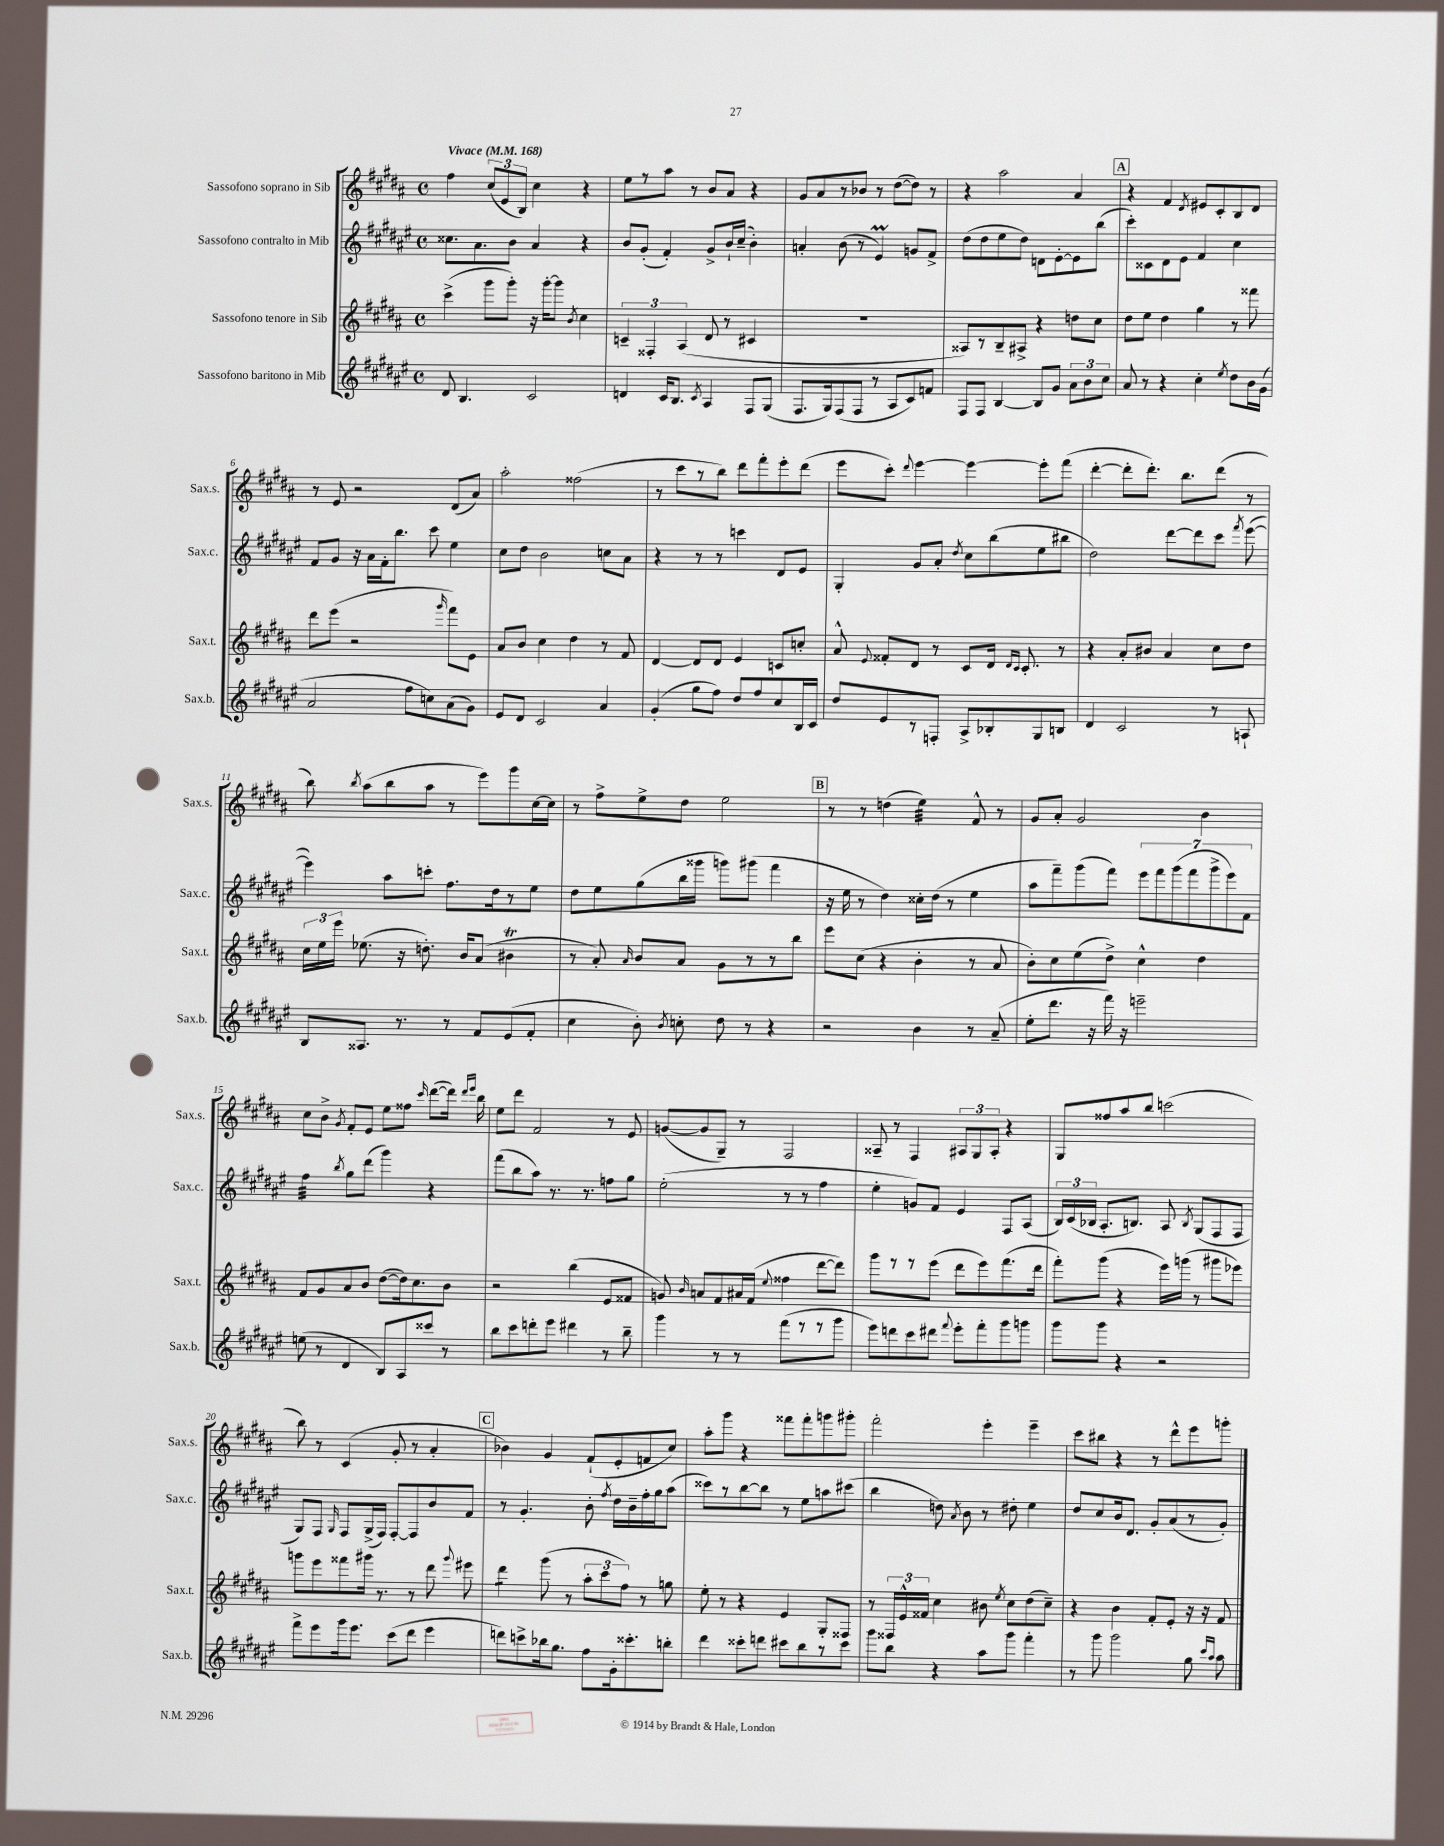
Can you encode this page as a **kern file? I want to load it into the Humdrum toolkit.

**kern	**kern	**kern	**kern
*staff4	*staff3	*staff2	*staff1
*clefG2	*clefG2	*clefG2	*clefG2
*k[f#c#g#d#a#e#]	*k[f#c#g#d#a#]	*k[f#c#g#d#a#e#]	*k[f#c#g#d#a#]
*M4/4	*M4/4	*M4/4	*M4/4
*met(c)	*met(c)	*met(c)	*met(c)
*MM168	*MM168	*MM168	*MM168
8d#	(4ccc#^	8.cc##	4ff#
4.B	.	.	.
.	.	8.a#	.
.	8ggg#	.	(12cc#
.	.	.	12e
.	8ggg#')	8b	.
.	.	.	12B)
2c#	16r	4a#	4cc#
.	[16ggg#'	.	.
.	8ggg#]	.	.
.	8qb	.	.
.	4cc#	4r	4r
=	=	=	=
4d	6c~	8b	8ee
.	.	(8g#'	8r
.	6F##'	.	.
16c#	.	4f#')	8aa#
8.B	.	.	.
.	(6A#	.	.
.	.	.	8r
8qc#	.	.	.
4A#	8d#	8g#^	8b
.	8r	16b`	8a#
.	.	(16cc#~	.
8F#	4c#	4b')	4r
(8G#	.	.	.
=	=	=	=
8.F#	1r	4a'	8g#
.	.	.	8a#
16G#)	.	.	.
(8F#	.	(8b	8r
8F#	.	8r	8b-
8r	.	4e#)	8r
8A#	.	.	([8dd#
8c#)	.	8g	8dd#])
8f	.	8f#^	8r
=	=	=	=
8F#	8A##)	(8dd#	4r
8F#	8r	8dd#	.
[4B	8B~	8ee#	2aa#
.	8A#^	8dd#)	.
8B]	4r	8d	.
8g#	.	[8e#'	.
12a#	8dd	8e#]	4a#
12b	.	.	.
.	8cc#	(8bb	.
12cc#	.	.	.
=	=	=	=
8a#	8dd#	8ccc#')	4r
8r	8ee	8c##	.
4r	4dd#	8d#	4f#
.	.	8e#	.
.	.	.	8qd#
4cc#'	4gg#	4f#	8e#
.	.	.	8c#'
8qee#	.	.	.
8dd#	8r	4cc#	8B
16b	8fff##	.	8d#
(16g#	.	.	.
=	=	=	=
2a#	8ddd#	8f#	8r
.	(8eee	8g#	8e
.	2r	16r	2r
.	.	16a#	.
.	.	16f#'	.
.	.	8.bb	.
8ff#	.	.	.
8cc)	.	8ccc#	.
.	16qqggg#	.	.
(8a#	8fff#)	4ee#	(8d#
8g#)	8e	.	8a#)
=	=	=	=
8e#	8a#	8cc#	2aa#'
8d#	8b	8dd#	.
2c#	4cc#	2b	.
.	4dd#	.	(2ff##
4a#	8r	8cc	.
.	8f#	8a#	.
=	=	=	=
(4g#'	[4d#	4r	8r
.	.	.	8ccc#
8gg#	8d#]	8r	8r
8ff#)	8d#	8r	8bb)
8dd#	4e	4ccc	8ddd#
8ff#	.	.	8fff#'
8cc#	8c	8d#	8eee'
16B	8cc'	8e#	(8ddd#
16c#	.	.	.
=	=	=	=
8dd#	8a#^^	4G#'	8eee
.	8qqe	.	.
8e#	8f##'	.	8ccc#')
.	.	.	8qqddd#
8r	8d#	8g#	[4eee
8F'	8r	8a#'	.
.	.	8qdd#	.
8A#^	8c#	8cc#	4eee_
8B-'	16d#	(8bb	.
.	16qqd#	.	.
.	16qqc#	.	.
.	8.c#'	.	.
8G#	.	8ee#	8eee']
8B	8r	8bb#	(8fff#
=	=	=	=
4d#	4r	2dd#)	[4ddd#'
2c#	8a#'	.	8ddd#']
.	8b#	.	8.ddd#')
.	4a#	[8ddd#	.
.	.	.	8.bb
.	.	8ddd#]	.
8r	8cc#	8ccc#	(8ddd#
.	.	8qfff#	.
8A`	8dd#	([8eee#	8r
=	=	=	=
8B	24cc#	4eee#])	8bb)
.	24ee	.	.
.	24eee	.	.
.	.	.	8qbb
8.A##	(8.ee-	.	(8aa#
.	.	8aa#	8bb
8.r	16r	.	.
.	8.dd')	8ccc'	8aa#
8r	.	8.ff#	8r
.	16b	.	.
8f#	(8a#	.	8eee)
.	.	16dd#	.
(8e#	4b#	8r	8ggg#
8f#'	.	8ee#	[16cc#
.	.	.	16cc#]
=	=	=	=
4cc#	8r	8dd#	8r
.	8a#')	8ee#	8ff#^
.	16qqa#	.	.
8b')	8b	(8gg#	8ee^
8qb	.	.	.
8cc'	8a#	16bb	8dd#
.	.	16ggg##	.
8dd#	8g#	8ggg)	2ee
8r	8r	(8ggg#	.
4r	8r	4fff#	.
.	8bb	.	.
=	=	=	=
2r	8eee	16r	8r
.	.	16ee#	.
.	(8cc#	8r	8r
.	4r	4dd#)	(4dd
4b	4b'	16cc##'	4ee)
.	.	(16dd#	.
.	.	8r	.
8r	8r	4ee#	8f#^^
(8a#~	8a#	.	8r
=	=	=	=
8ee#'	8b')	8aa#	8g#
8.ddd#	8cc#	8fff#~)	8a#'
.	(8ee	(8ggg#	2g#
16r	.	.	.
16fff#)	8dd#^)	8fff#)	.
16r	.	.	.
2eee~	4cc#^^	14eee#	.
.	.	14fff#	.
.	.	(14ggg#	.
.	.	14fff#	.
.	4dd#	.	4b
.	.	14ggg#^	.
.	.	14eee#)	.
.	.	14f#	.
=	=	=	=
(8ee	8f#	4ff#	8cc#
8r	8g#	.	8b^
.	.	8qbb	8qg#
4d#	8a#	8gg#	8f#'
.	8b	(8ddd#	8e
8B)	([8dd#	4ggg#)	8ee
8A#	16dd#])	.	8ff##
.	8.cc#	.	.
.	.	.	16qqccc#
8ccc##	.	4r	([8ddd#
8r	8b	.	16ddd#])
.	.	.	16qqddd#
.	.	.	16qqeee
.	.	.	16bb
=	=	=	=
8bb	2r	(8fff#	8ee
8ccc#	.	8bb	8ddd#
8ddd'	.	8aa#)	2f#
8eee#	.	8.r	.
4ddd#	(4bb	.	.
.	.	8.r	.
8r	8e	8ff	8r
8bb~	8f##	8gg#	8e
=	=	=	=
4ggg#	8g)	(2ee#'	([8g
.	16qqb	.	.
.	8a	.	8g]
8r	8f#	.	8G#~)
8r	16a#	.	8r
.	(16f#	.	.
.	8qqee	.	.
(8fff#	4ff##	8r	2F#
8r	.	8r	.
8r	[8ddd#	4ff#	.
8ggg#	8ddd#])	.	.
=	=	=	=
8eee#)	8ggg#	4ee#'	8A##~
8ddd	8r	.	8r
8ccc#	8r	8g)	4F#
8ddd#	(8eee	8f#	.
8qqfff#	.	.	.
8eee#'	8ddd#	4e#	12A#
.	.	.	12G#
8fff#'	8eee)	.	.
.	.	.	12A#'
8ggg#	(8.fff#	8F#	4r
8ggg	.	(8A#	.
.	16ddd#	.	.
=	=	=	=
8ggg#	8fff#')	24B)	8G#
.	.	(24c#	.
.	.	24B-	.
8ggg#	(8ggg#	8.A#'	8ff##
4r	4r	.	8aa#
.	.	8.B)	.
.	.	.	8bb
2r	16eee)	8A#	(2ccc
.	(16ggg	.	.
.	.	8qB	.
.	8r	(8G#	.
.	8ggg#	8F#	.
.	8eee-)	8F#	.
=	=	=	=
8fff#^	8ggg	8G#)	8bb)
8eee#	8eee	8F#	8r
.	.	16qqG#	.
16ggg#	8fff##	8F#	(4c#
8.eee#	.	.	.
.	16ggg#	(16G#^	.
.	8.r	16F#)	.
(8ccc#	.	[8F#'	8g#'
8ddd#	8r	8F#]	8r
4eee#	8ddd#	8b	4a#'
.	8qqggg#	.	.
.	8eee#	8f#	.
=	=	=	=
8ddd)	4ddd#	8r	4b-)
8ccc^	.	4.g#'	.
16bb-	(8ggg#	.	4g#
8.gg#	.	.	.
.	8r	.	.
8ff#	12aa#'	8b'	(8f#`
.	12ccc#	.	.
.	.	8qff#	.
16g#'	.	16dd#	8e'
.	12ff#)	.	.
8.ccc##'	.	16b~	.
.	8r	16ff#'	8f
.	.	16gg#	.
8bb'	8gg	(8aa#	8cc#)
=	=	=	=
4ddd#	8ee'	8ccc##)	8aa#'
.	8r	8r	8ggg#
8ccc##'	4r	[8bb	4r
8ddd	.	8bb]	.
8ccc#	4e	8r	8fff##
8bb	.	8ee#	8fff##'
8r	8G#'	8aa	8ggg
8ccc#	8F##	(8ccc#	8ggg#'
=	=	=	=
8ggg#	8r	4bb	2fff#'
8bb	24F##	.	.
.	24e^^	.	.
.	24f##	.	.
4r	4cc#	8dd)	.
.	.	8qa#	.
.	.	8b	.
8aa#	8b#	8r	4eee'
.	8qee	.	.
8ggg#	8cc#	8dd#'	.
4fff#'	(8dd#	4ee#	4eee~
.	8cc#~)	.	.
=	=	=	=
8r	4r	8dd#	8ccc#
8ggg#	.	8cc#	8bb#
2ggg#	4b	16b	4r
.	.	8.d#	.
.	8f#'	8g#'	8r
.	8e'	(8a#	8ddd#^^
8gg#	16r	8r	8eee
.	16r	.	.
16qqccc#	.	.	.
16qqaa#	.	.	.
8aa#	8f#	8g#')	8ggg'
==	==	==	==
*-	*-	*-	*-
